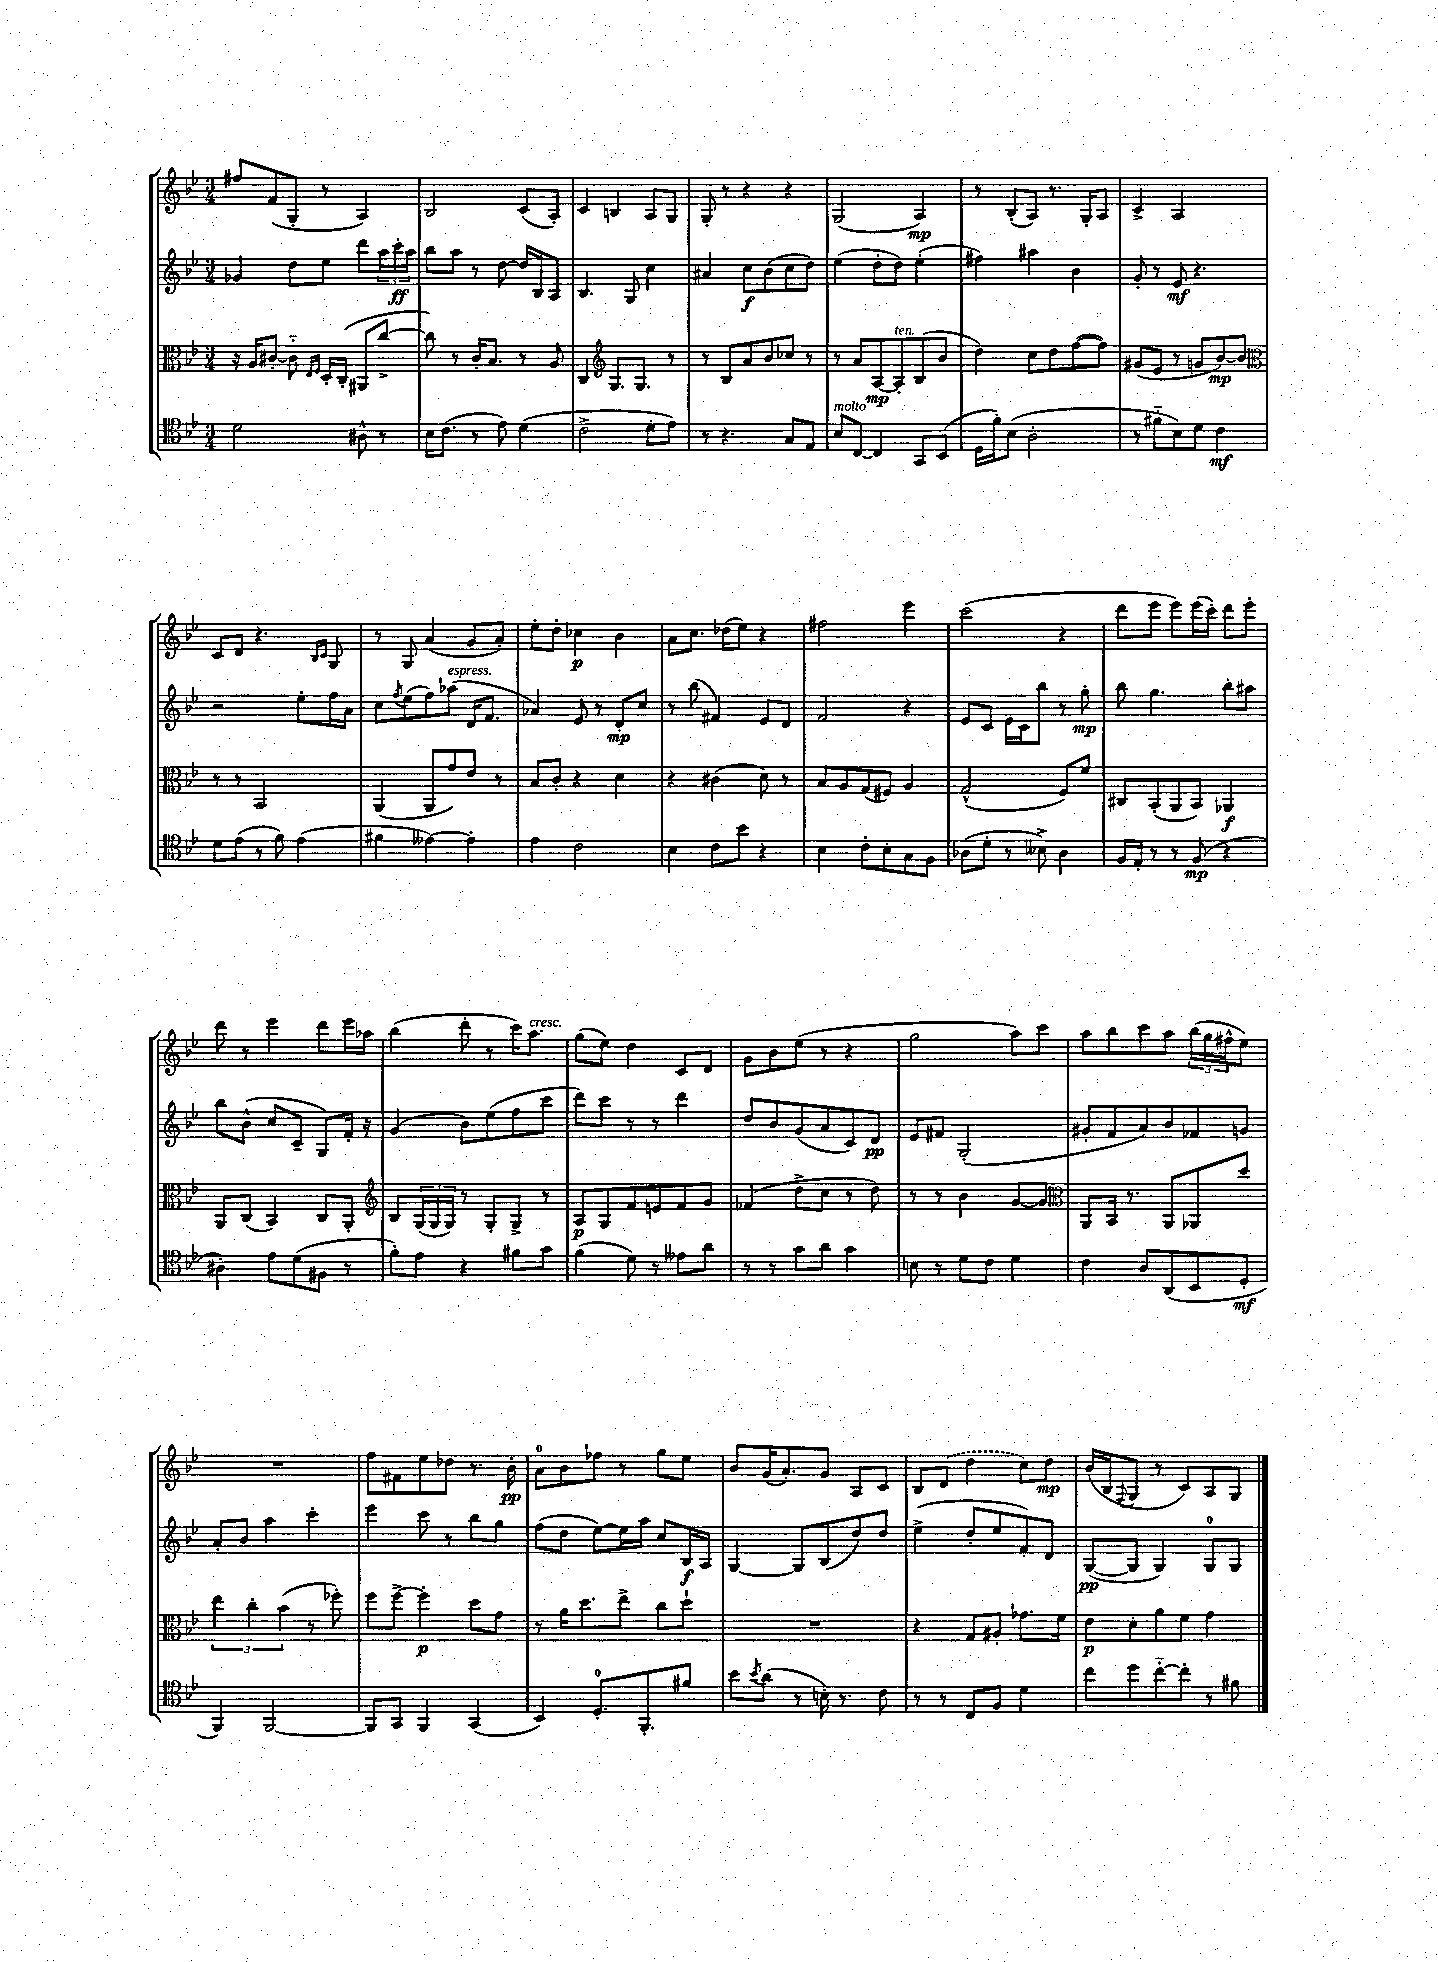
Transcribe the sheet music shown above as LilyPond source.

<<
\new StaffGroup <<
\new Staff = "s0" {
    \clef treble \key bes \major \numericTimeSignature \time 3/4
    fis''8 f'8( g8-. r8 a4) |
    bes2 c'8( a8-.) |
    c'4 b4 a8 g8 |
    g8-. r8 r4 r4 |
    g2( a4\mp) |
    r8 bes8-.( a8) r8. g16-. a8 |
    c'4-> a2 |
    c'8 d'8 r4. \grace { bes16 c'16 } g8 |
    r8 g8 a'4( g'8 a'8-.) |
    ees''8-. d''8-. ces''4\p bes'4 |
    a'8 c''8. des''16( ees''8) r4 |
    fis''2 ees'''4 |
    c'''2( r4 |
    d'''8 ees'''8 ees'''8) ees'''16( c'''16-.) d'''8 ees'''8-. |
    d'''8 r8 ees'''4 d'''8 ees'''16 aes''16 |
    bes''4( d'''8-. r8 c'''16) a''8.^\markup { \italic "cresc." } |
    g''8( ees''8) d''4 c'8 d'8 |
    g'8 bes'8 ees''8( r8 r4 |
    g''2 a''8) c'''8 |
    a''8 bes''8 c'''8 a''8 \tuplet 3/2 { bes''16( g''16 fis''16-^ } ees''8) |
    R2. |
    f''8 fis'8 ees''8 des''8 r8. bes'16-.\pp |
    a'8-0 bes'8 fes''8 r8 g''8 ees''8 |
    bes'8 g'16( a'8.-.) g'8 a8 c'8 |
    bes8 \once \slurDashed d'8( d''4 c''8) d''8\mp |
    bes'16( bes16 \appoggiatura { f8 } g8 r8 c'8) a8 g8 \bar "|." |
}
\new Staff = "s1" {
    \clef treble \key bes \major \numericTimeSignature \time 3/4
    ges'4 d''8 ees''8 d'''8 \tuplet 3/2 { a''16 c'''16-.\ff a''16 } |
    bes''8 a''8 r8 d''8~ d''16 bes16 a8 |
    bes4. g8 c''4 |
    ais'4 c''8\f bes'8( c''8 d''8) |
    ees''4( d''8-. d''8) ees''4-.( |
    fis''4) ais''4 bes'4 |
    g'8-. r8 ees'8\mf r4. |
    r2 ees''8-. f''16 a'16 |
    c''8 \acciaccatura { f''8 } ees''8( f''8) aes''8^\markup { \italic "espress." }( d'16 f'8. |
    aes'4) ees'8 r8 d'8-.\mp c''8 |
    r8 bes''8( fis'4) ees'8 d'8 |
    f'2 r4 |
    ees'8 c'8 ees'16 c'16 bes''8 r8 g''8-.\mp |
    bes''8 g''4. bes''8-. ais''8 |
    bes''8 bes'8-^( c''8 c'8-- g8) f'16-. r16 |
    g'4( bes'8) ees''8( f''8 c'''8 |
    d'''8) c'''8 r8 r8 d'''4 |
    d''8 bes'8 g'8( a'8 c'8) d'8\pp |
    ees'8 fis'8 g2-.( |
    gis'8-. f'8 a'8) bes'8 fes'8 g'8 |
    a'8-. bes'8 a''4 c'''4-. |
    ees'''4 c'''8 r8 bes''8 g''8 |
    f''8( d''8 ees''8~) ees''16 a''16 c''8 bes16\f a16 |
    g4~ g8 bes8( d''8) d''8 |
    ees''4->( d''8-. ees''8 f'8-.) d'8 |
    g8~\pp( g8 g4) g8-0 g8 \bar "|." |
}
\new Staff = "s2" {
    \clef alto \key bes \major \numericTimeSignature \time 3/4
    r16 a16 cis'8~-. cis'8-_ \grace { ees16 f16 } d16-. c16-.( ais,8 c''8~-> |
    c''8) r8 c'16-. bes8. r8 a8 |
    c4 \clef treble g8. g8. r8 |
    r8 bes8 a'8 bes'8 ces''8 r8 |
    r8 a'8 a8~\mp a8-.^\markup { \italic "ten." } bes8( bes'8 |
    d''4) c''8 d''8 f''8~( f''8) |
    gis'8( ees'8 r8 g'8 bes'8~\mp) bes'8 |
    \clef alto r8 r8 bes,2 |
    a,4( a,8 g'8) ees'8 r8 |
    bes8 c'8-. r4 d'4 |
    r4 cis'4( d'8) r8 |
    bes8 a8 g8( fis8) a4 |
    g2-^( f8) f'8 |
    cis8 bes,8-.( a,8 bes,8) aes,4\f |
    a,8 c8( bes,4) c8 a,8-. |
    \clef treble bes8 \tuplet 3/2 { g16( g16 g16) } r8 g8-. g8-> r8 |
    a8\p g8 f'8 e'8 f'8 g'8 |
    fes'4( d''8-> c''8 r8 d''8) |
    r8 r8 bes'4 g'8~ g'8 |
    \clef alto a,8 bes,16 r8. a,8 aes,8 d''8 |
    \tuplet 3/2 { ees''4 c''4-. bes'4( } r8 fes''8-.) |
    f''8 f''8~-> f''4-.\p d''8 g'8 |
    r8 a'16 d''8. ees''8-> c''8 d''8-! |
    R2. |
    r4 g8 ais8-. ges'8. f'16 |
    ees'8\p d'8-. a'8 f'8 g'4 \bar "|." |
}
\new Staff = "s3" {
    \clef tenor \key bes \major \numericTimeSignature \time 3/4
    d'2 ais8-^ r8 |
    bes16 c'8.( r8 ees'8) d'4( |
    c'2-> d'8-. ees'8) |
    r8 r4. g8 ees8 |
    bes8^\markup { \italic "molto" } c8~ c4 g,8 bes,8( |
    d16 f'16-.) bes8( a2-. |
    r8 fis'8-_ bes8) d'8 c'4\mf |
    d'8 ees'8( r8 f'8) ees'4( |
    fis'4 eeses'4~) eeses'4-. |
    ees'4 c'2 |
    bes4 c'8 bes'8 r4 |
    bes4 c'8-. bes8-. g8 f8 |
    aes8( d'8-. r8 beses8->) aes4 |
    f16 ees16-. r8 r8 f8\mp( r4 |
    ais4-.) ees'8 d'8( fis8 r8 |
    f'8-.) ees'8 r4 fis'8 g'8 |
    f'4( d'8) r8 eeses'8 a'8 |
    r8 r8 g'8 a'8 g'4 |
    b8 r8 d'8 c'8 d'4 |
    c'4 a8 a,8( bes,8 d8-.\mf |
    f,4) f,2~ |
    f,8 g,8 f,4 g,4( |
    bes,4) d8.-0-. f,8.-. fis'8 |
    bes'8 \acciaccatura { bes'8 } a'8( r8 b16-.) r8. c'8 |
    r8 r8 c8 f8 d'4 |
    c''8 d''8 c''8~-_ c''8-. r8 fis'8 \bar "|." |
}
>>
>>
\layout { \context { \Score \remove "Bar_number_engraver" } }
